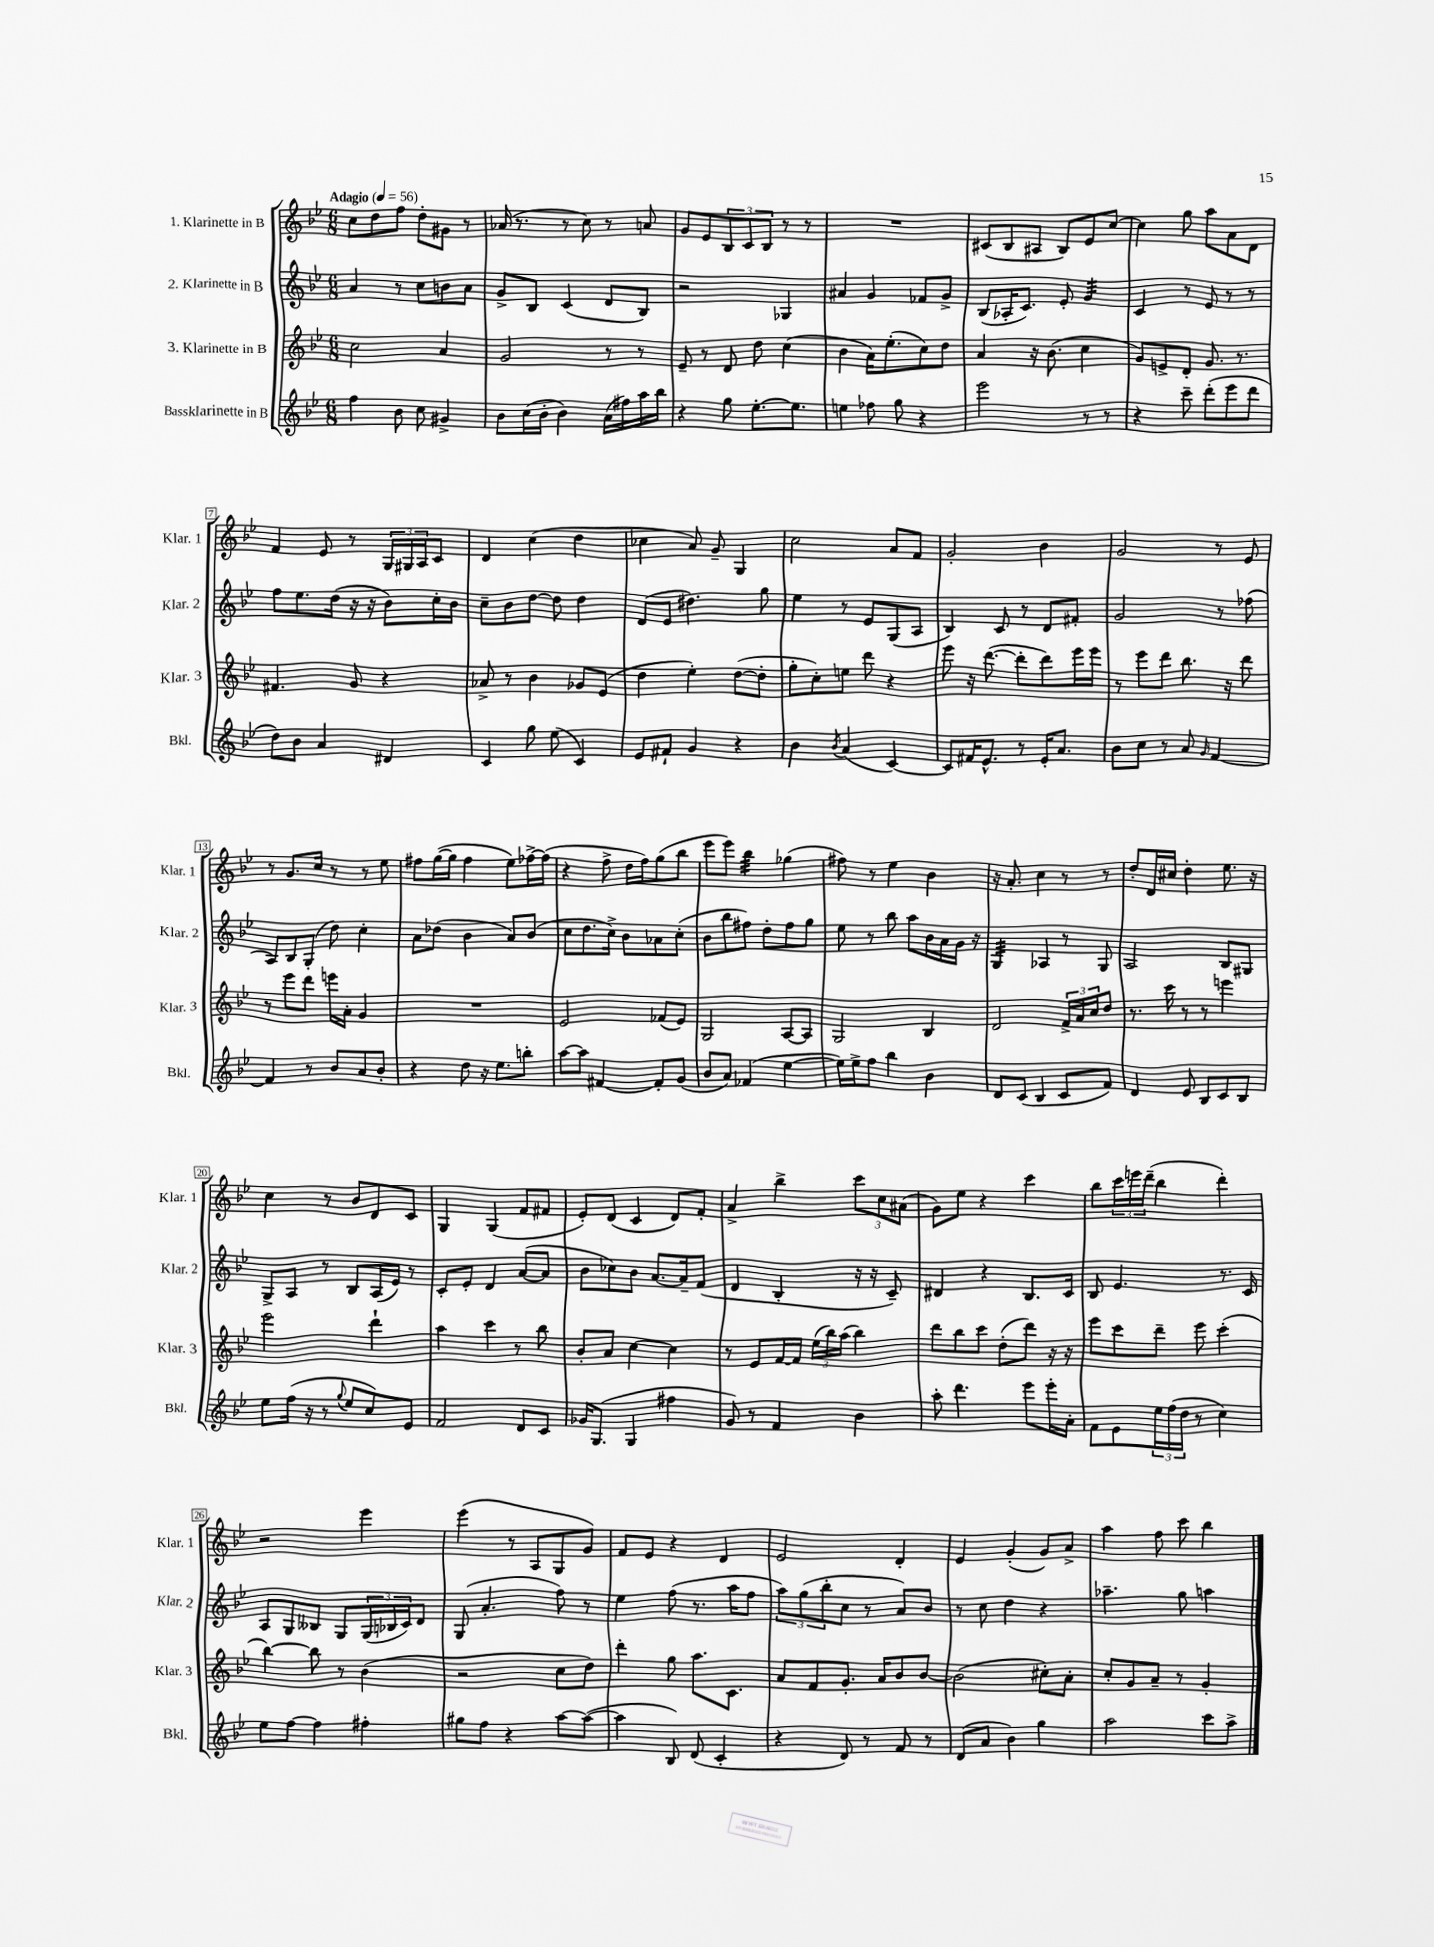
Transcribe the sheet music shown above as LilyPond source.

<<
\new StaffGroup <<
\new Staff = "s0" \with { instrumentName = "1. Klarinette in B" shortInstrumentName = "Klar. 1" } {
    \clef treble \key bes \major \numericTimeSignature \time 6/8 \tempo "Adagio" 4 = 56
    c''8 d''8 f''8 d''8-. gis'8 r8 |
    aes'16( r8. r8 c''8) r8 a'8 |
    g'8 ees'8 \tuplet 3/2 { bes8 c'8 bes8 } r8 r8 |
    R2. |
    cis'8( bes8 ais8 bes8) ees'8 c''8~ |
    c''4 g''8 a''8 a'8 d'8 |
    f'4 ees'8 r8 \tuplet 3/2 { g16 gis16 a16 } c'8 |
    d'4 c''4( d''4 |
    ces''4 a'8) g'8-- g4 |
    c''2 a'8 f'8 |
    g'2-. bes'4 |
    g'2 r8 ees'8 |
    r8 g'8. c''16 r8 r8 ees''8 |
    fis''8 g''16~( g''16 fis''4 ees''8) fes''16~-> fes''16( |
    r4 f''8-> d''16 f''16) g''8( bes''8 |
    ees'''8 ees'''8) bes''4:32 ges''4( |
    fis''8) r8 ees''4 bes'4 |
    r16 a'8.-. c''4 r8 r8 |
    d''8-. d'16 cis''16 d''4-. ees''8. r16 |
    c''4 r8 bes'8 d'8 c'8 |
    g4 g4( f'8 fis'8 |
    ees'8-.) d'8( c'4 d'8) f'8-. |
    a'4-> bes''4-> \tuplet 3/2 { c'''8 c''8 ais'8( } |
    g'8) ees''8 r4 c'''4 |
    bes''8 \tuplet 3/2 { c'''16 e'''16 d'''16--( } bes''4 d'''4-.) |
    r2 ees'''4 |
    ees'''4( r8 a8 g8 g'8) |
    f'8 ees'8 r4 d'4 |
    ees'2 d'4-. |
    ees'4 g'4-.( g'8) a'8-> |
    a''4 f''8 c'''8 bes''4 \bar "|." |
}
\new Staff = "s1" \with { instrumentName = "2. Klarinette in B" shortInstrumentName = "Klar. 2" } {
    \clef treble \key bes \major \numericTimeSignature \time 6/8
    a'4 r8 c''8 b'8 a'8 |
    g'8-> bes8 c'4( d'8 bes8) |
    r2 ges4 |
    ais'4 g'4 fes'8 g'8-> |
    bes8( aes16-. c'8.) ees'8-. g'4:32 |
    c'4 r8 ees'8 r8 r8 |
    f''8 ees''8. d''16( r16 r16 bes'8) c''16-. bes'16 |
    c''8-- bes'8 d''8~ d''8 d''4 |
    d'8( ees'8 dis''4.) g''8 |
    ees''4 r8 ees'8 g8( a8 |
    bes4) c'8 r8 d'8 fis'8-. |
    g'2 r8 fes''8( |
    a8) bes8 g8-.( d''8) c''4-. |
    a'8 des''8( bes'4 a'8) bes'8( |
    c''8 d''8. c''16->) bes'8 aes'8 c''8-.( |
    bes'8 bes''8 fis''8) d''8-. fis''8 g''8 |
    ees''8 r8 bes''8 a''8 bes'16 a'16 g'16 r16 |
    g4:32 aes4 r8 g8 |
    a2 bes8 gis8 |
    g8-> a8 r8 bes8 a16( ees'16) r8 |
    c'8-. ees'8-. d'4 a'8~( a'8 |
    bes'8 ces''8) bes'8 a'8.~ a'16-- f'8( |
    d'4 bes4-. r16 r16 c'8--) |
    dis'4 r4 bes8. c'16 |
    bes8 ees'4. r8. c'16 |
    a8 g8 beses8 g8 \tuplet 3/2 { g16( bes16 c'16) } d'8 |
    g8( a'4.-. f''8) r8 |
    ees''4 f''8( r8. a''16 f''8 |
    \tuplet 3/2 { a''8) g''8( bes''8-. } c''8 r8 a'8) bes'8 |
    r8 c''8 d''4 r4 |
    aes''4.-- g''8 a''4 \bar "|." |
}
\new Staff = "s2" \with { instrumentName = "3. Klarinette in B" shortInstrumentName = "Klar. 3" } {
    \clef treble \key bes \major \numericTimeSignature \time 6/8
    c''2 a'4 |
    g'2 r8 r8 |
    ees'8-- r8 d'8 d''8 c''4( |
    bes'4 a'16) ees''8.-.( c''8) d''8 |
    a'4 r16 bes'8.( c''4 |
    g'8) e'8-> d'8-. g'8. r8. |
    fis'4. g'8 r4 |
    aes'8-> r8 bes'4 ges'8 ees'8( |
    d''4 ees''4-.) d''8~( d''8-. |
    g''8-. c''8-.) e''8 d'''8 r4 |
    ees'''8 r16 d'''8.~( d'''8-. d'''8) ees'''16 ees'''16 |
    r8 ees'''8 d'''8 bes''8. r16 d'''8 |
    r8 ees'''8 d'''8 e'''16 a'16-. g'4 |
    R2. |
    ees'2 fes'8( ees'8) |
    g2 a8~ a8 |
    g2 bes4 |
    d'2 \tuplet 3/2 { f'16-> a'16 c''16 } d''8 |
    r8. c'''16 r8 r8 e'''4 |
    ees'''2 d'''4-! |
    a''4 c'''4 r8 bes''8 |
    bes'8-. a'8 c''4~ c''4 |
    r8 ees'8 f'16~ f'16 \tuplet 3/2 { ees''16( bes''16) a''16( } bes''4) |
    d'''8 bes''8 c'''8 d''8-.( d'''8) r16 r16 |
    ees'''8 c'''8 d'''8-- ees'''8 c'''4-.( |
    bes''4~) bes''8 r8 bes'4( |
    r2 c''8 d''8) |
    d'''4-. g''8 a''8. c'8. |
    a'8 f'8 g'8.-. a'16 bes'8 bes'8~ |
    bes'2( cis''8-.) a'8-. |
    c''8-. g'8 a'8-- r8 g'4-. \bar "|." |
}
\new Staff = "s3" \with { instrumentName = "Bassklarinette in B" shortInstrumentName = "Bkl." } {
    \clef treble \key bes \major \numericTimeSignature \time 6/8
    f''4 bes'8 c''8 gis'4-> |
    bes'8 c''16( bes'16-. bes'4) a'16( fis''16) a''16 bes''16 |
    r4 g''8 ees''8.~-. ees''8. |
    e''4 fes''8 g''8 r4 |
    ees'''2 r8 r8 |
    r4 c'''8-- d'''8-.( ees'''8 d'''8 |
    d''8) bes'8 a'4 dis'4 |
    c'4 g''8 ees''8( c'4) |
    ees'8 fis'8-! g'4 r4 |
    bes'4 \acciaccatura { bes'8 } a'4( c'4~) |
    c'8 fis'16 ees'8.-^ r8 ees'16-. a'8. |
    bes'8 c''8 r8 a'8 \grace { g'16 } f'4~ |
    f'4 r8 bes'8 a'8 bes'8-. |
    r4 d''8 r16 ees''8. b''8-. |
    a''8~ a''8 fis'4~ fis'8-. g'8( |
    bes'8 a'8) fes'4( ees''4~ |
    ees''16) ees''16-> f''8 bes''4 bes'4 |
    d'8 c'8( bes4 c'8 f'8) |
    d'4 ees'8 bes8 c'8 bes8 |
    ees''8 f''16( r16 r8 \appoggiatura { g''8 } ees''8 c''8) ees'8 |
    f'2 d'8 c'8 |
    ges'16 g8.( g4 fis''4 |
    g'8) r8 f'4 bes'4 |
    a''8-. d'''4. ees'''8 ees'''16-. a'16-. |
    f'8 ees'8 \tuplet 3/2 { ees''16 f''16( d''16 } r8 c''4) |
    ees''8 f''8~ f''4 fis''4-. |
    gis''8 f''8 r4 a''8~ a''8~( |
    a''4 bes8) d'8( c'4-. |
    r4 d'8) r8 f'8 r8 |
    d'8( a'8 bes'4) g''4 |
    a''2 c'''8 a''8-> \bar "|." |
}
>>
>>
\layout { \context { \Score \override BarNumber.stencil = #(make-stencil-boxer 0.1 0.3 ly:text-interface::print) } }
